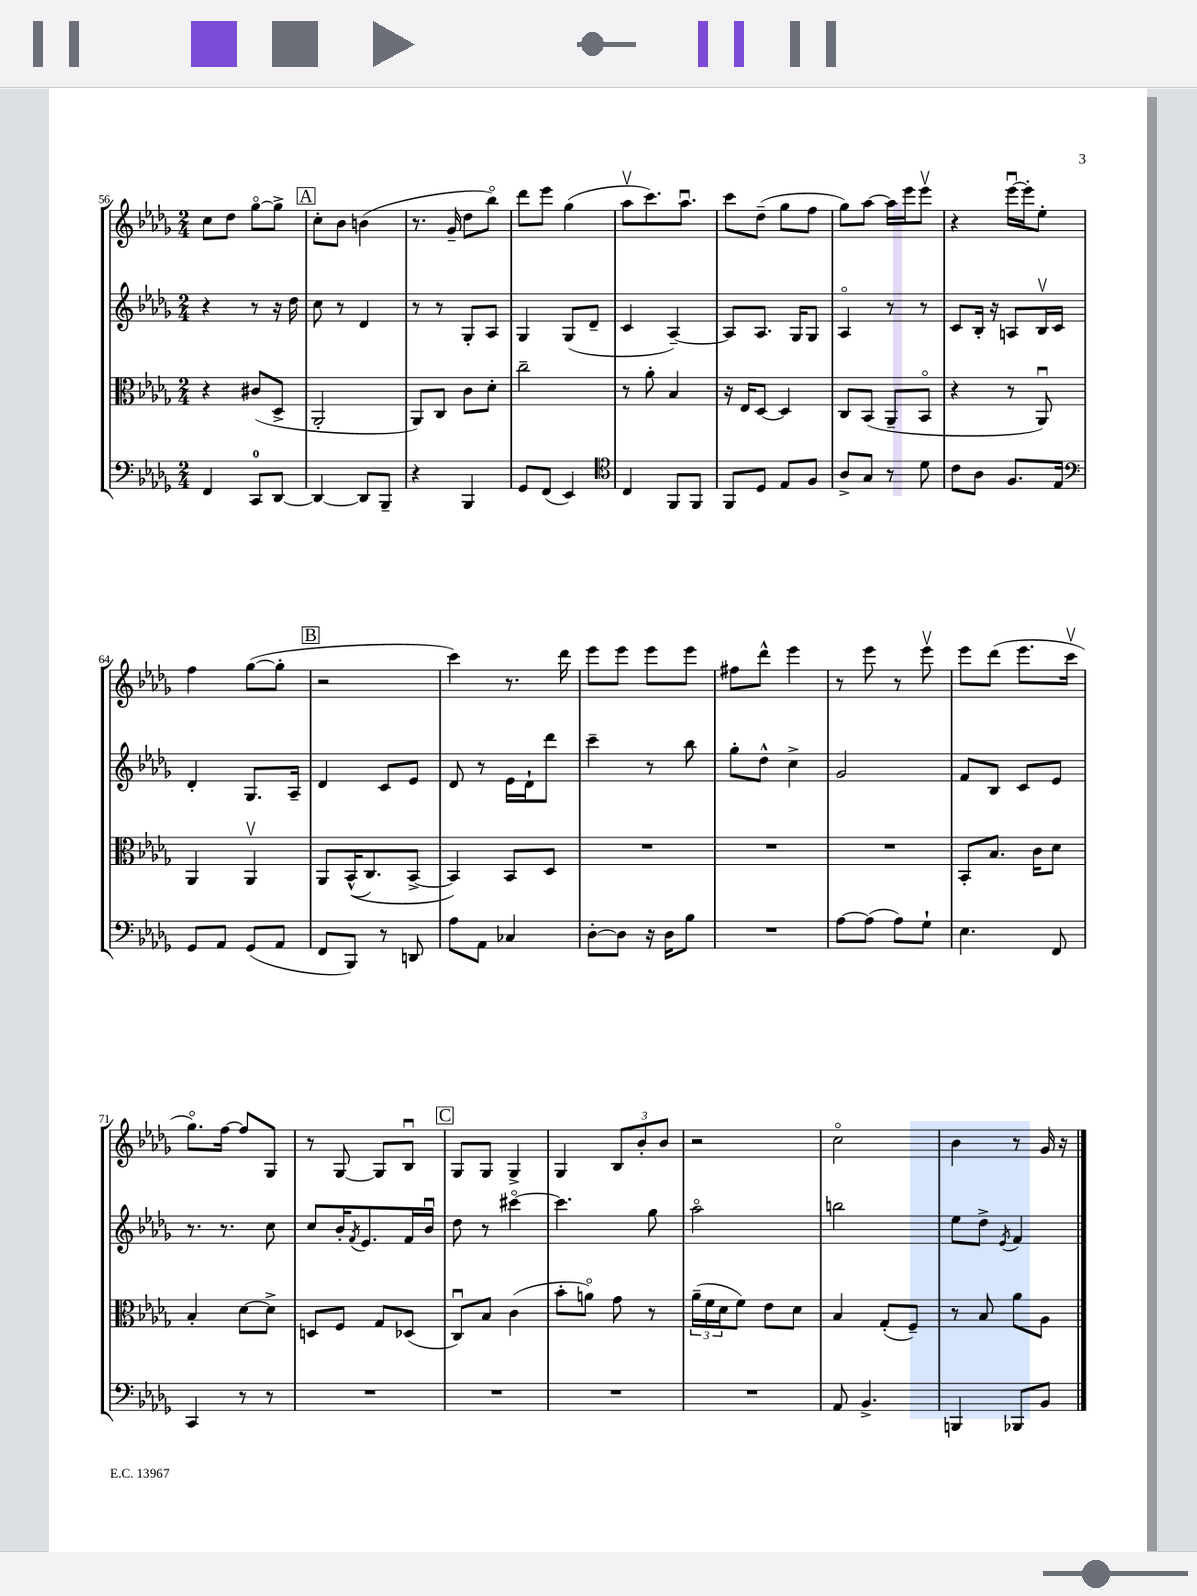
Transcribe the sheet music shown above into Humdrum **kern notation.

**kern	**kern	**kern	**kern
*part4	*part3	*part2	*part1
*staff4	*staff3	*staff2	*staff1
*clefF4	*clefC3	*clefG2	*clefG2
*k[b-e-a-d-g-]	*k[b-e-a-d-g-]	*k[b-e-a-d-g-]	*k[b-e-a-d-g-]
*M2/4	*M2/4	*M2/4	*M2/4
=56	=56	=56	=56
4FF/	4r	4r	8cc\L
.	.	.	8dd-\J
8CC/L	(8c#X/L	8r	[8gg-\L
[8DD-/J	8D-^/J	16r	8gg-^\J]
.	.	16dd-\	.
!!LO:REH:place=s1:t=A
=57	=57	=57	=57
4DD-/_	2AA-'/	8cc\	8cc'\L
.	.	8r	8b-\J
8DD-/L]	.	4d-/	(4bn\
8BBB-~/J	.	.	.
=58	=58	=58	=58
4r	8AA-/L)	8r	8.r
.	8C/J	8r	.
.	.	.	16g-~/
4BBB-/	8c\L	8G-'/L	8dd-\L
.	8d-'\J	8A-/J	8bb-\J)
=59	=59	=59	=59
8GG-/L	2cc~\	4G-/	8ddd-\L
(8FF/J	.	.	8eee-\J
4EE-/)	.	(8G-/L	(4gg-\
.	.	8d-~/J	.
=60	=60	=60	=60
*clefC4	*	*	*
4C/	8r	4c/	8aa-v\L
.	8a-'\	.	8.ccc\)
8FF/L	4B-/	[4A-~/)	.
.	.	.	8.aa-u\J
8FF/J	.	.	.
=61	=61	=61	=61
8FF/L	16r	8A-/L]	8ccc\L
.	16E-/KL	.	.
8D-/J	[8D-/J	8.A-/J	(8dd-~\J
8E-/L	4D-/]	.	8gg-\L
.	.	16G-/KL	.
8F/J	.	8G-/J	8ff\J
=62	=62	=62	=62
8A-^/L	8C/L	4A-/	8gg-\L)
8G-/J	(8BB-/J	.	[8aa-\J
8r	8AA-~/L	8r	16aa-\LL]
.	.	.	16eee-\J
8d-\	8BB-/J	8r	8eee-v\J
=63	=63	=63	=63
8c\L	4r	8c/L	4r
8A-\J	.	16B-'/Jk	.
.	.	16r	.
8.F/L	8r	8An/L	[16eee-u\LL
.	.	.	16eee-'\J]
.	8AA-u/)	16B-v/L	8ee-'\J
16E-/Jk	.	16c/JJ	.
!!LO:LB:g=z
=64	=64	=64	=64
*clefF4	*	*	*
8GG-/L	4AA-/	4d-'/	4ff\
8AA-/J	.	.	.
(8GG-/L	4AA-v/	8.G-/L	([8gg-\L
8AA-/J	.	.	8gg-'\J]
.	.	16A-~/Jk	.
!!LO:REH:place=s1:t=B
=65	=65	=65	=65
8FF/L	8AA-/L	4d-/	2r
8BBB-/J)	((16BB-^^/K	.	.
.	8.C/)	.	.
8r	.	8c/L	.
8DDn/	[8BB-^/J	8e-/J	.
=66	=66	=66	=66
8A-\L	4BB-/])	8d-/	4ccc\)
8AA-\J	.	8r	.
4C-X/	8BB-/L	16e-\LL	8.r
.	.	16d-`\J	.
.	8D-/J	8ddd-\J	.
.	.	.	16ddd-\
=67	=67	=67	=67
[8D-'\L	2r	4ccc~\	8eee-\L
8D-\J]	.	.	8eee-\J
16r	.	8r	8eee-\L
16D-\KL	.	.	.
8B-\J	.	8bb-\	8eee-\J
=68	=68	=68	=68
2r	2r	8gg-'\L	8ff#X\L
.	.	8dd-^^\J	8ddd-^^\J
.	.	4cc^\	4eee-\
=69	=69	=69	=69
[8A-\L	2r	2g-/	8r
(8A-\J]	.	.	8eee-\
8A-\L)	.	.	8r
8G-`\J	.	.	8eee-v\
=70	=70	=70	=70
4.E-\	8BB-'/L	8f/L	8eee-\L
.	8.B-/J	8B-/J	(8ddd-\J
.	.	8c/L	8.eee-\L
.	16c\KL	.	.
8FF/	8d-\J	8e-/J	.
.	.	.	16cccv\Jk
!!LO:LB:g=z
=71	=71	=71	=71
4CC/	4B-'/	8.r	8.gg-\L)
.	.	8.r	[16ff\Jk
8r	[8d-\L	.	8ff/L]
8r	8d-^\J]	8cc\	8G-/J
=72	=72	=72	=72
2r	8Dn/L	8cc/L	8r
.	8F/J	16b-'/K	[8G-/
.	.	8qf/	.
.	.	8.e-/	.
.	8G-/L	.	8G-/L]
.	(8D-X/J	16f/L	8B-u/J
.	.	16b-u/JJ	.
!!LO:REH:place=s1:t=C
=73	=73	=73	=73
2r	8Cu/L)	8dd-\	8G-/L
.	8B-/J	8r	8G-/J
.	(4c\	[4ccc#X\	4G-^/
=74	=74	=74	=74
2r	8b-'\L	4.ccc#\]	4G-/
.	8an\J)	.	.
.	8g-\	.	12B-/L
.	.	.	12b-'/
.	8r	8gg-\	.
.	.	.	12b-/J
=75	=75	=75	=75
2r	(24a-~\LL	2aa-\	2r
.	24f\	.	.
.	24d-\J	.	.
.	8f\J)	.	.
.	8e-\L	.	.
.	8d-\J	.	.
=76	=76	=76	=76
8AA-/	4B-/	2bbn\	2cc\
4.BB-^/	.	.	.
.	(8G-'/L	.	.
.	8F~/J)	.	.
=77	=77	=77	=77
4BBBn/	8r	8ee-\L	4b-\
.	8B-/	8dd-^\J	.
.	.	8qe-/	.
8BBB-X/L	8a-\L	4f/	8r
8BB-/J	8A-\J	.	16g-/
.	.	.	16r
==	==	==	==
*-	*-	*-	*-
